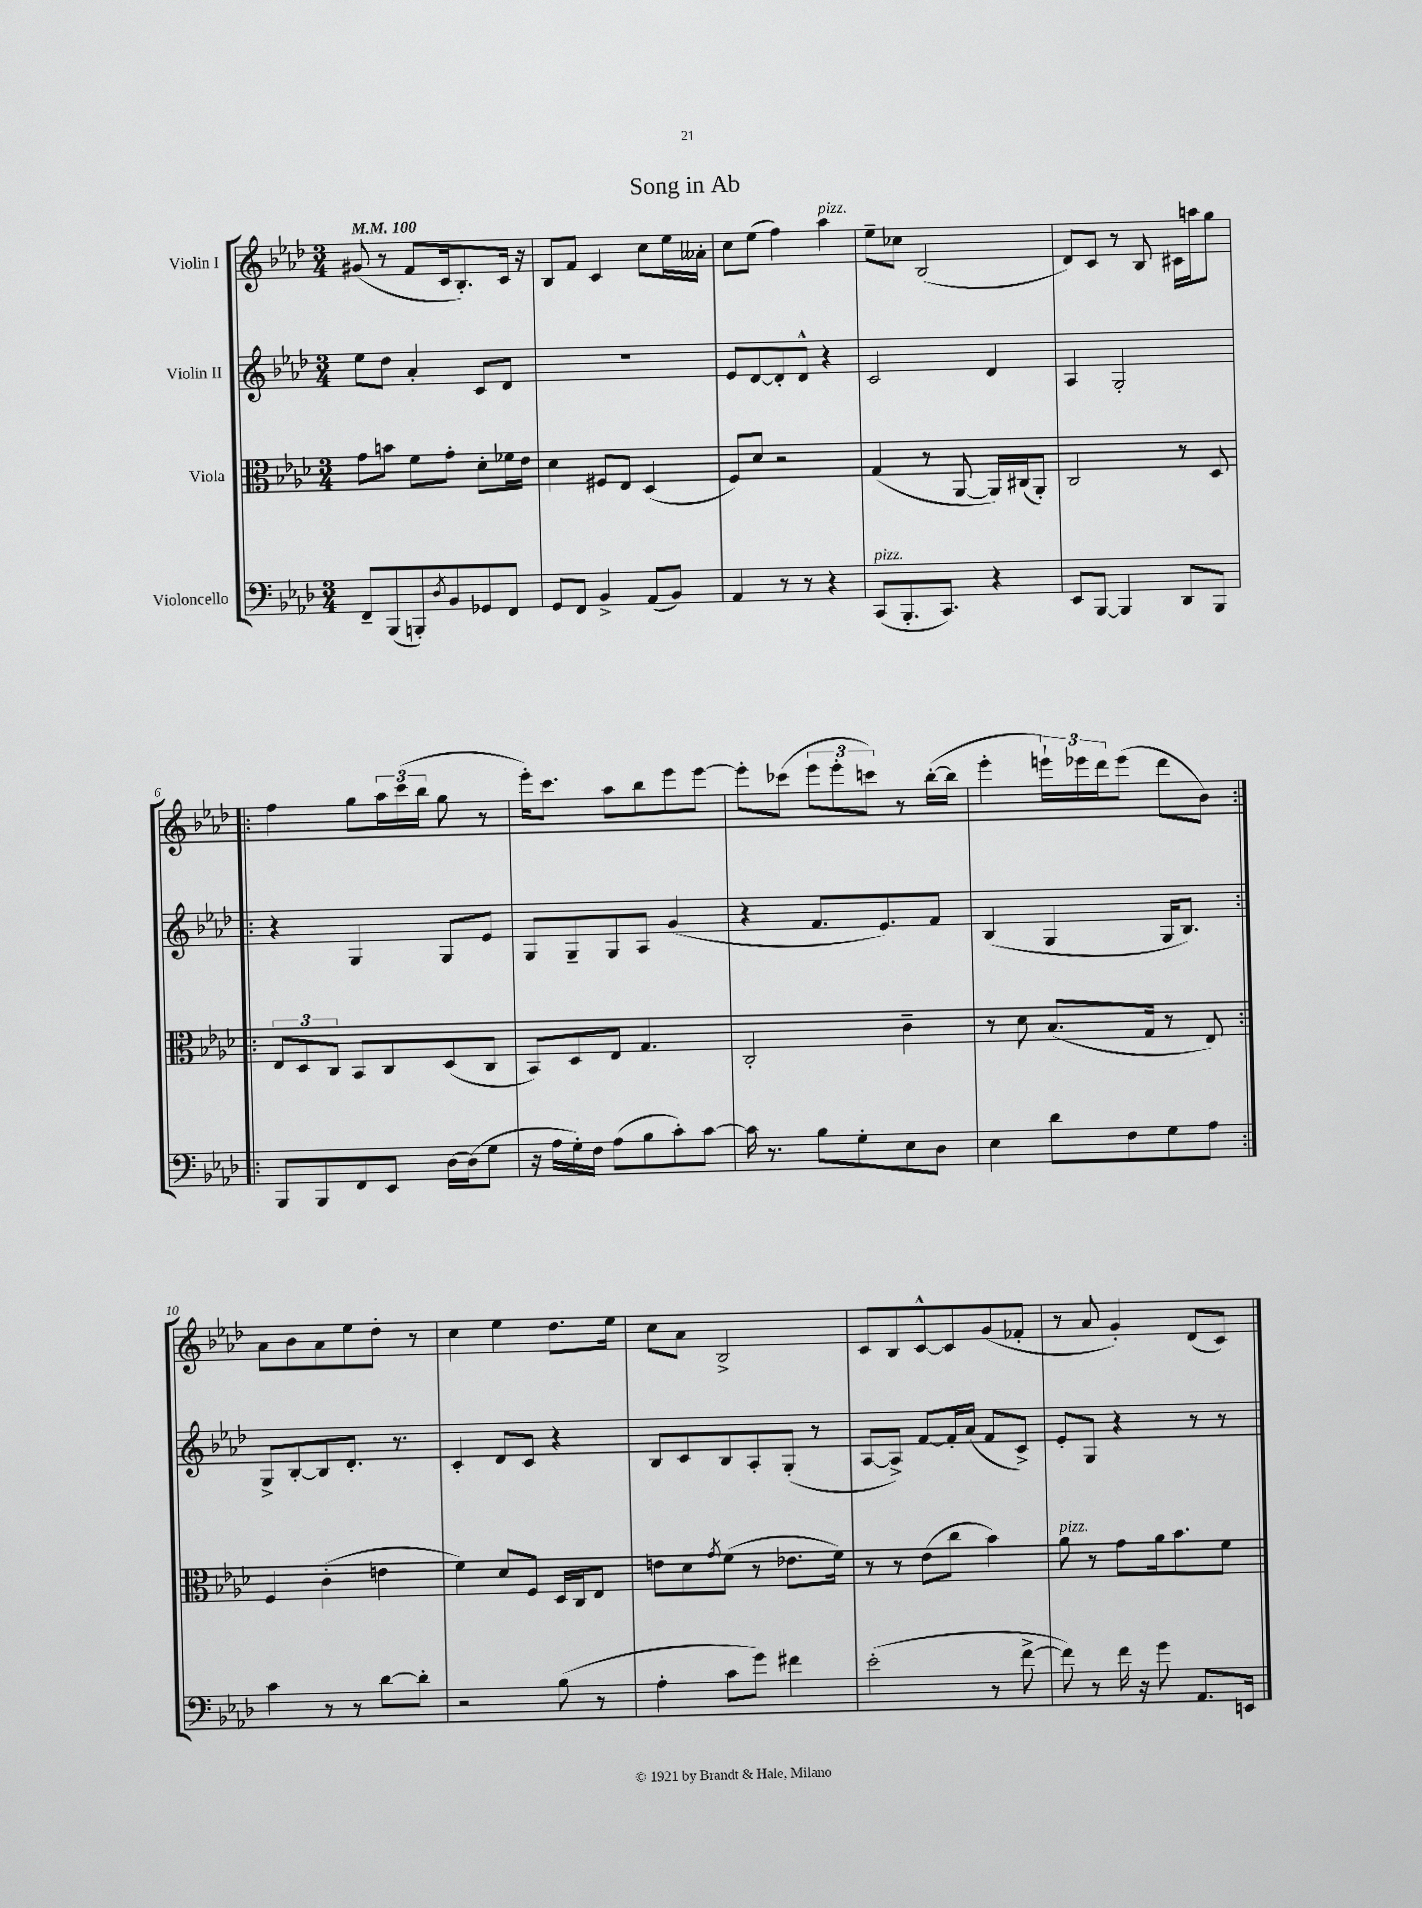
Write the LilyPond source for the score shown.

\header { title = "Song in Ab" }
<<
\new StaffGroup <<
\new Staff = "s0" \with { instrumentName = "Violin I" } {
    \clef treble \key aes \major \numericTimeSignature \time 3/4 \tempo 4 = 100
    gis'8( r8 f'8 c'16 bes8.-.) c'16 r16 |
    bes8 f'8 c'4 c''8 ees''16 aeses'16-. |
    c''8 ees''8( f''4) aes''4^\markup { \italic "pizz." } |
    ees''8-- ces''8 bes2( |
    des'8) c'8 r8 bes8 cis'16 a''16 g''8 |
    \repeat volta 2 { f''4 g''8 \tuplet 3/2 { aes''16 c'''16( bes''16 } g''8 r8 |
    ees'''16-.) c'''8. aes''8 bes''8 ees'''8 ees'''8~ |
    ees'''8-. ces'''8( \tuplet 3/2 { ees'''8 ees'''8-. c'''8) } r8 bes''16~-.( bes''16 |
    ees'''4-. \tuplet 3/2 { e'''16-!) ees'''16 des'''16 } ees'''8( des'''8 bes'8) | }
    aes'8 bes'8 aes'8 ees''8 des''8-. r8 |
    c''4 ees''4 des''8. ees''16 |
    c''8 aes'8 bes2-> |
    c'8 bes8 c'8~-^ c'8 g'8( fes'8-. |
    r8 aes'8 g'4-.) des'8( c'8) \bar "|." |
}
\new Staff = "s1" \with { instrumentName = "Violin II" } {
    \clef treble \key aes \major \numericTimeSignature \time 3/4
    ees''8 des''8 aes'4-. c'8 des'8 |
    R2. |
    ees'8 des'8~ des'8-. des'8-^ r4 |
    c'2 des'4 |
    aes4 g2-. |
    \repeat volta 2 { r4 g4 g8 ees'8 |
    g8 g8-- g8 aes8 g'4( |
    r4 f'8. ees'8.) f'8 |
    bes4( g4 g16 bes8.) | }
    g8-> bes8~-. bes8 des'8.-. r8. |
    c'4-. des'8 c'8 r4 |
    bes8 c'8 bes8 aes8-. g8-.( r8 |
    aes8~ aes8->) f'8~ f'16-. aes'16( f'8 c'8->) |
    ees'8-. g8 r4 r8 r8 \bar "|." |
}
\new Staff = "s2" \with { instrumentName = "Viola" } {
    \clef alto \key aes \major \numericTimeSignature \time 3/4
    g'8 b'8 f'8 g'8-. des'8-. fes'16 ees'16 |
    des'4 fis8 ees8 des4( |
    f8) des'8 r2 |
    g4( r8 aes,8~ aes,16) cis16( aes,8-.) |
    c2 r8 des8 |
    \repeat volta 2 { \tuplet 3/2 { ees8 des8 c8 } bes,8 c8 des8( c8 |
    bes,8) des8 ees8 g4. |
    c2-. c'4-- |
    r8 des'8 bes8.( g16 r8 ees8) | }
    f4 c'4-.( e'4 |
    f'4) des'8 f8 des16 c16 ees8 |
    e'8 des'8 \acciaccatura { g'8 } f'8( r8 ees'8. f'16) |
    r8 r8 ees'8( c''8 bes'4) |
    aes'8^\markup { \italic "pizz." } r8 g'8 aes'16 bes'8. f'8 \bar "|." |
}
\new Staff = "s3" \with { instrumentName = "Violoncello" } {
    \clef bass \key aes \major \numericTimeSignature \time 3/4
    f,8-- bes,,8( b,,8-.) \acciaccatura { des8 } bes,8 ges,8 f,8 |
    g,8 f,8 bes,4-> aes,8( bes,8) |
    aes,4 r8 r8 r4 |
    c,8^\markup { \italic "pizz." }( bes,,8.-. c,8.) r4 |
    ees,8 bes,,8~ bes,,4 des,8 bes,,8 |
    \repeat volta 2 { bes,,8 bes,,8 f,8 ees,8 des16~ des16( g8 |
    r16 aes16 g16-.) f16 aes8( bes8 c'8-.) c'8~ |
    c'16 r8. bes8 g8-. ees8 des8 |
    ees4 des'8 f8 g8 aes8 | }
    c'4 r8 r8 des'8~ des'8-. |
    r2 bes8( r8 |
    aes4-. c'8 g'8) fis'4 |
    ees'2-.( r8 f'8~-> |
    f'8) r8 f'16 r16 g'8 aes,8. e,16 \bar "|." |
}
>>
>>
